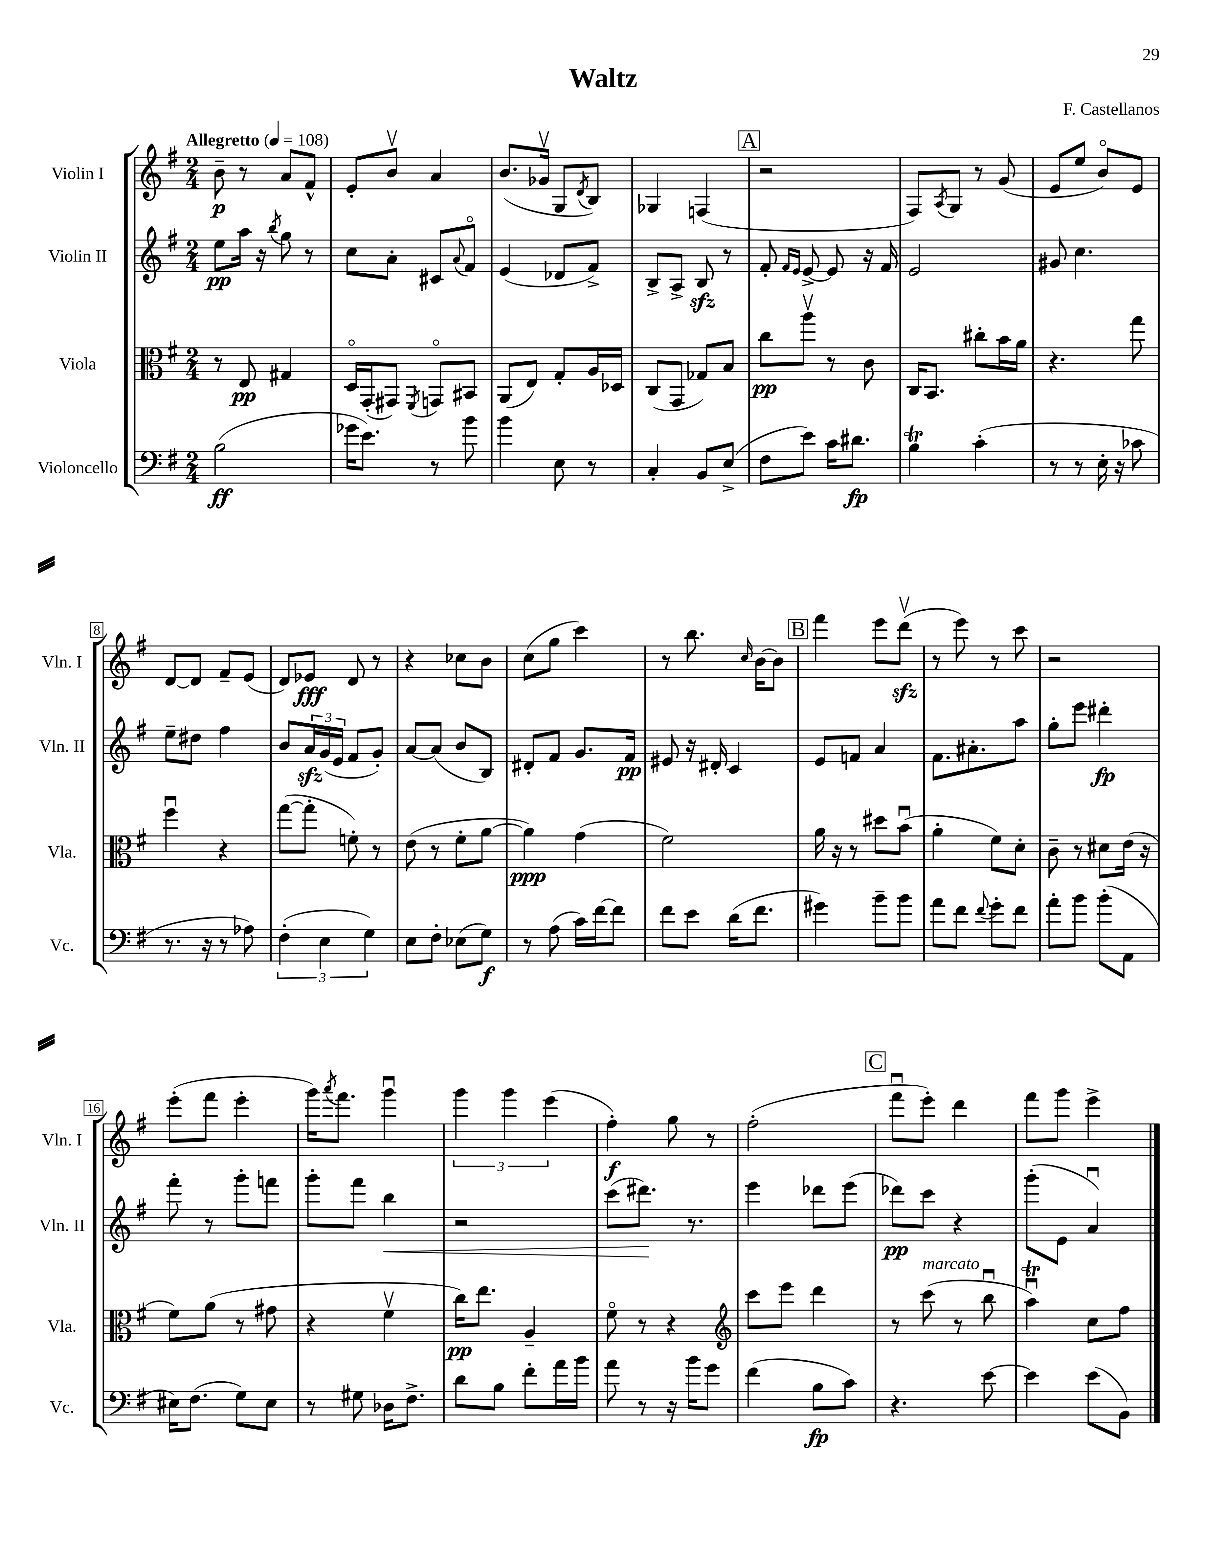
\header { title = "Waltz" composer = "F. Castellanos" }
<<
\new StaffGroup <<
\new Staff = "s0" \with { instrumentName = "Violin I" shortInstrumentName = "Vln. I" } {
    \clef treble \key g \major \numericTimeSignature \time 2/4 \tempo "Allegretto" 4 = 108
    b'8--\p r8 a'8 fis'8-^ |
    e'8-. b'8\upbow a'4 |
    b'8.( ges'16\upbow g8 \acciaccatura { d'8 } b8) |
    ges4 f4( |
    \mark \markup { \box "A" } r2 |
    fis8) \acciaccatura { a8 } g8 r8 g'8( |
    e'8 e''8 b'8\flageolet) e'8 |
    d'8~ d'8 fis'8-- e'8( |
    d'8) ees'8\fff d'8 r8 |
    r4 ces''8 b'8 |
    c''8( g''8 c'''4) |
    r8 b''8. \grace { c''16 } b'16~ b'8 |
    \mark \markup { \box "B" } fis'''4 e'''8 d'''8\upbow\sfz( |
    r8 e'''8) r8 c'''8 |
    r2 |
    e'''8-.( fis'''8 e'''4-. |
    g'''16) \acciaccatura { a'''8 } fis'''8. g'''4\downbow |
    \tuplet 3/2 { g'''4 g'''4 e'''4( } |
    fis''4-.\f) g''8 r8 |
    fis''2-.( |
    \mark \markup { \box "C" } fis'''8\downbow e'''8-.) d'''4 |
    fis'''8 g'''8 e'''4-> \bar "|." |
}
\new Staff = "s1" \with { instrumentName = "Violin II" shortInstrumentName = "Vln. II" } {
    \clef treble \key g \major \numericTimeSignature \time 2/4
    e''8\pp a''16 r16 \acciaccatura { b''8 } g''8 r8 |
    c''8 a'8-. cis'8 \appoggiatura { a'8 } fis'8\flageolet |
    e'4( des'8 fis'8->) |
    b8-> a8-> b8\sfz r8 |
    \mark \markup { \box "A" } fis'8-. \grace { fis'16 e'16 } e'8~-> e'8 r16 fis'16 |
    e'2 |
    gis'8 c''4. |
    e''8-- dis''8 fis''4 |
    b'8 \tuplet 3/2 { a'16\sfz g'16( e'16 } fis'8 g'8-.) |
    a'8~ a'8( b'8 b8) |
    dis'8-. fis'8 g'8. fis'16\pp |
    eis'8 r16 dis'16-. c'4 |
    \mark \markup { \box "B" } e'8 f'8 a'4 |
    fis'8. ais'8.-. a''8 |
    g''8-. e'''8 dis'''4-.\fp |
    fis'''8-. r8 g'''8-. f'''8 |
    g'''8-. fis'''8 b''4\< |
    r2 |
    c'''8( dis'''8.\!) r8. |
    e'''4 des'''8 e'''8( |
    \mark \markup { \box "C" } des'''8\pp) c'''8 r4 |
    g'''8-.( e'8 a'4\downbow) \bar "|." |
}
\new Staff = "s2" \with { instrumentName = "Viola" shortInstrumentName = "Vla." } {
    \clef alto \key g \major \numericTimeSignature \time 2/4
    r8 e8\pp gis4 |
    d16\flageolet g,16-.( gis,8) \acciaccatura { fis,8 } g,8\flageolet bis,8 |
    a,8( e8) g8-. a16 des16 |
    c8( g,8 ges8) b8 |
    \mark \markup { \box "A" } c''8\pp a''8\upbow r8 c'8 |
    c16 b,8. cis''8-. b'16 a'16 |
    r4. g''8 |
    fis''4\downbow r4 |
    g''8~( g''8-. f'8-.) r8 |
    e'8( r8 fis'8-. a'8~ |
    a'4\ppp) g'4( |
    fis'2) |
    \mark \markup { \box "B" } a'16 r16 r8 dis''8 b'8\downbow( |
    a'4-. fis'8) d'8-. |
    c'8-- r8 dis'8 e'16( r16 |
    fis'8) a'8( r8 gis'8 |
    r4 fis'4\upbow |
    c''16\pp) e''8. a4-- |
    fis'8\flageolet r8 r4 |
    \clef treble c'''8 e'''8 d'''4 |
    \mark \markup { \box "C" } r8 c'''8^\markup { \italic "marcato" }( r8 b''8\downbow |
    a''4\downbow\trill) c''8 fis''8 \bar "|." |
}
\new Staff = "s3" \with { instrumentName = "Violoncello" shortInstrumentName = "Vc." } {
    \clef bass \key g \major \numericTimeSignature \time 2/4
    b2\ff( |
    ges'16 e'8.) r8 b'8 |
    b'4 e8 r8 |
    c4-. b,8 e8->( |
    \mark \markup { \box "A" } fis8 e'8) c'16 dis'8.\fp |
    b4\trill c'4-.( |
    r8 r8 e16-. r16 ces'8 |
    r8. r16 r8 aes8) |
    \tuplet 3/2 { fis4-.( e4 g4) } |
    e8 fis8-. ees8( g8\f) |
    r8 a8( c'16) fis'16~ fis'8 |
    fis'8 e'8 d'16( fis'8. |
    \mark \markup { \box "B" } gis'4) b'8-- b'8 |
    a'8 fis'8 \appoggiatura { fis'8 } g'8-. fis'8 |
    a'8-. b'8 b'8-.( a,8 |
    eis16) fis8.( g8) eis8 |
    r8 gis8 des16 fis8.-> |
    d'8 b8 fis'8-. a'16 b'16 |
    a'8 r8 r16 b'16 g'8 |
    fis'4( b8\fp c'8) |
    \mark \markup { \box "C" } r4. e'8~ |
    e'4 e'8( b,8) \bar "|." |
}
>>
>>
\layout { \context { \Score \override BarNumber.stencil = #(make-stencil-boxer 0.1 0.3 ly:text-interface::print) } }
